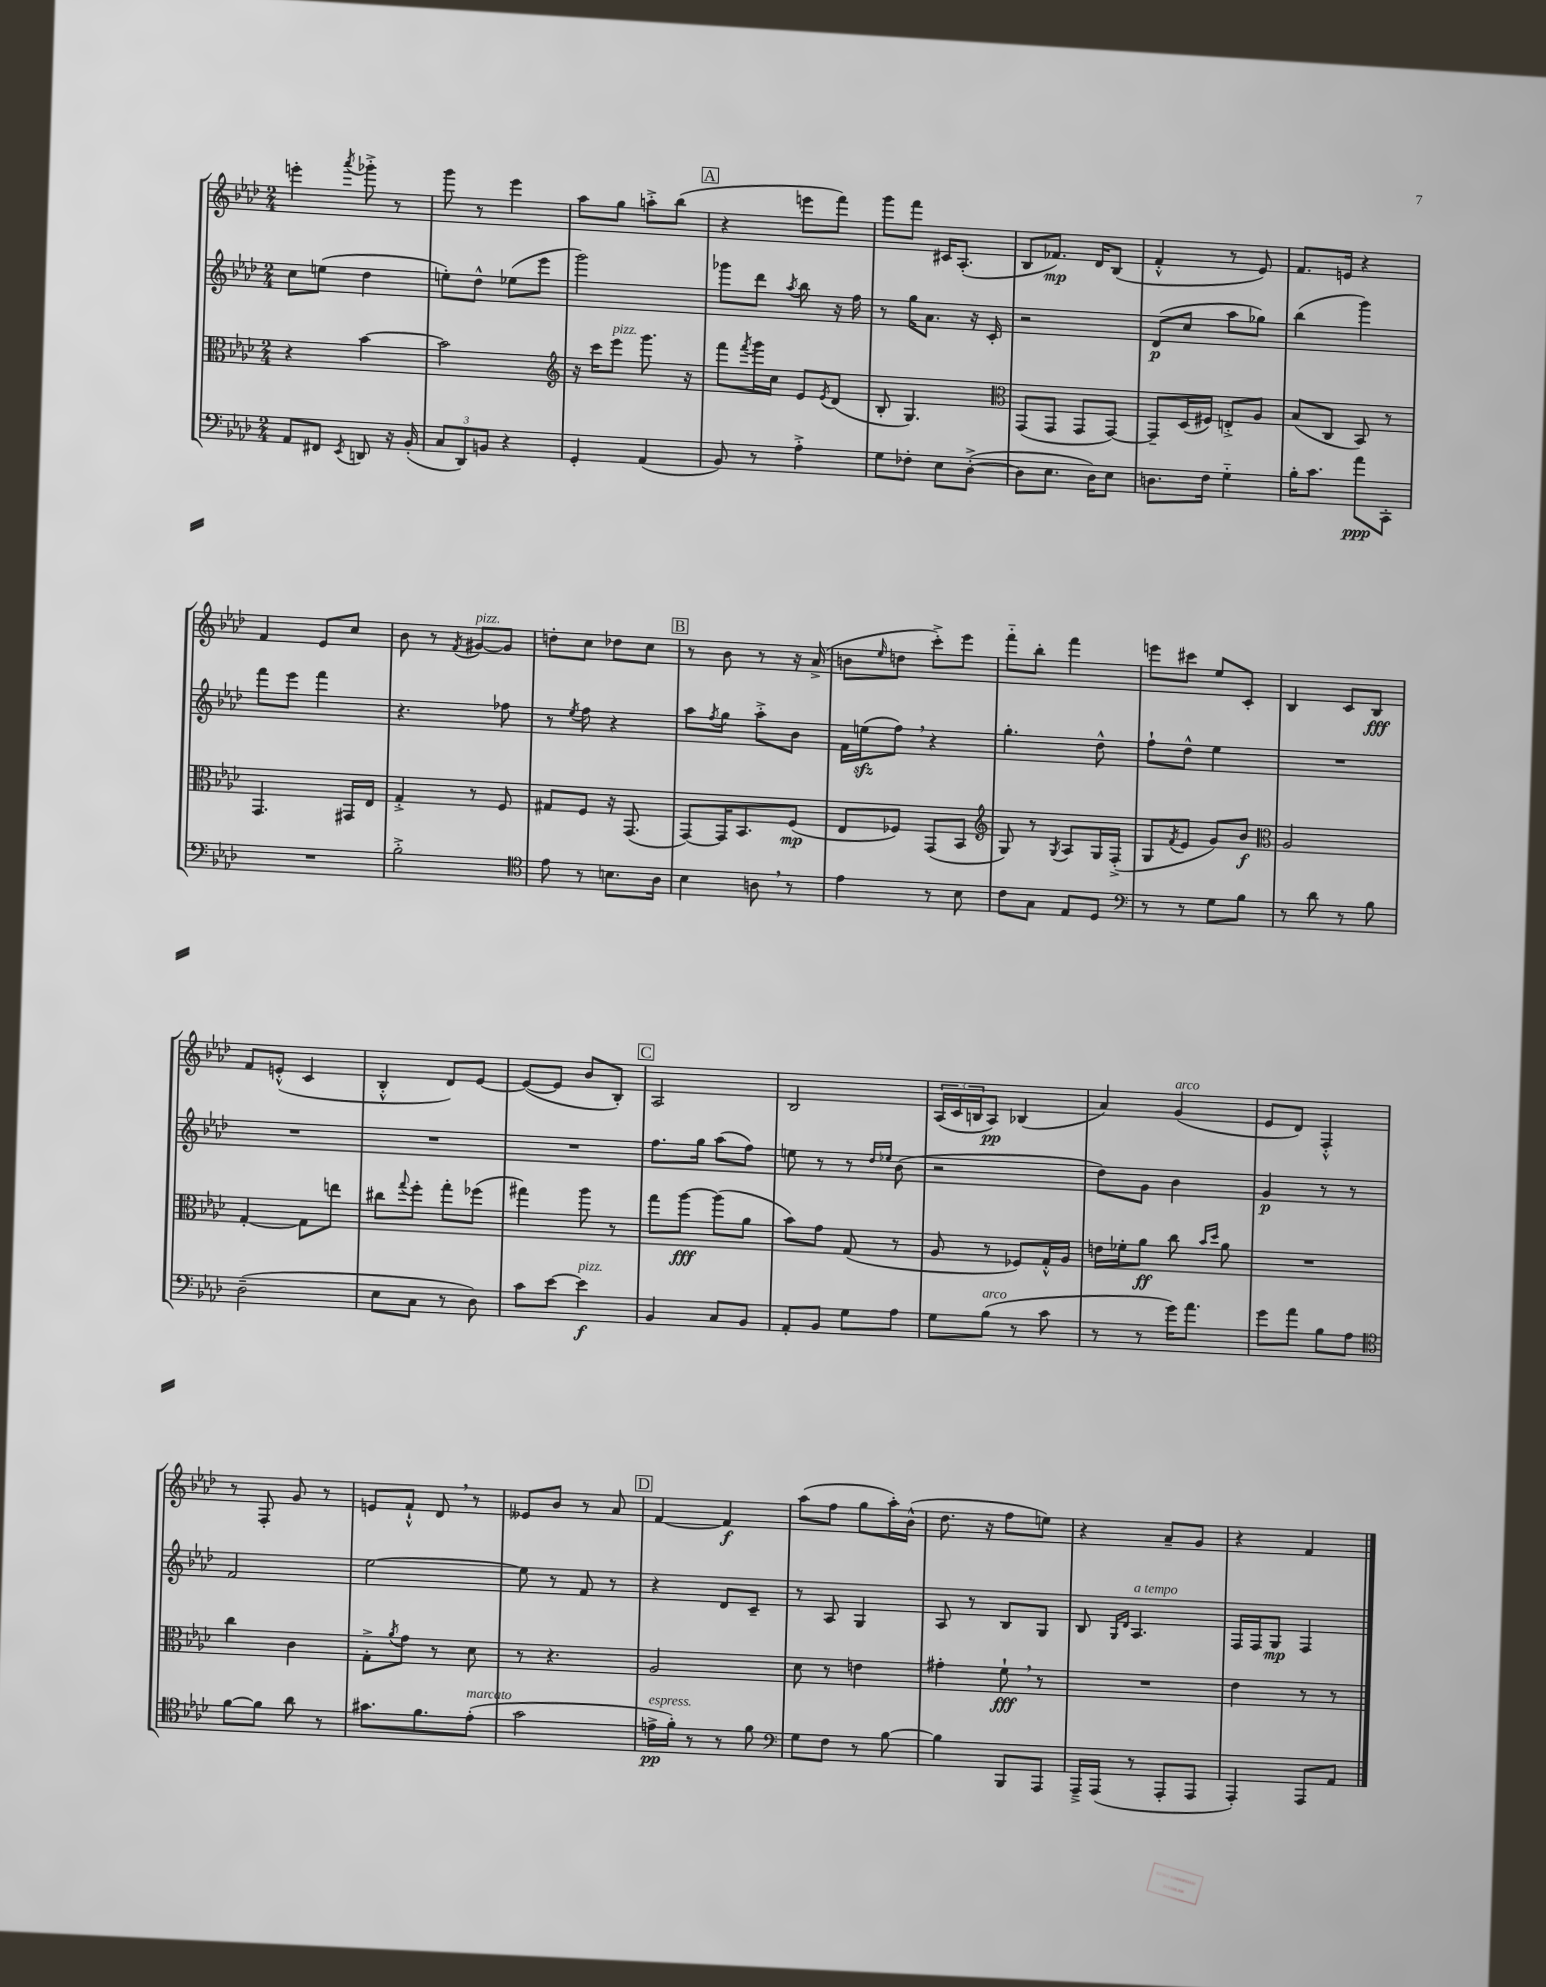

**kern	**dynam	**kern	**dynam	**kern	**dynam	**kern	**dynam
*part4	*part4	*part3	*part3	*part2	*part2	*part1	*part1
*staff4	*staff4	*staff3	*staff3	*staff2	*staff2	*staff1	*staff1
*clefF4	*	*clefC3	*	*clefG2	*	*clefG2	*
*k[b-e-a-d-]	*	*k[b-e-a-d-]	*	*k[b-e-a-d-]	*	*k[b-e-a-d-]	*
*M2/4	*	*M2/4	*	*M2/4	*	*M2/4	*
=1	=1	=1	=1	=1	=1	=1	=1
8AA-/L	.	4r	.	8cc\L	.	4eeen'\	.
8FF#X/J	.	.	.	(8een\J	.	.	.
8qEE-/	.	.	.	.	.	8qaaa-/	.
8DDn/	.	[4b-\	.	4dd-\	.	8ggg-X'^\	.
16r	.	.	.	.	.	8r	.
(16BB-'/	.	.	.	.	.	.	.
=2	=2	=2	=2	=2	=2	=2	=2
12C/L	.	2b-\]	.	8een'\L)	.	8ggg\	.
12DD-/)	.	.	.	.	.	.	.
.	.	.	.	8dd-^^\J	.	8r	.
12BBn/J	.	.	.	.	.	.	.
4r	.	.	.	(8ee-X\L	.	4eee-\	.
.	.	.	.	8eee-\J	.	.	.
=3	=3	=3	=3	=3	=3	=3	=3
*	*	*clefG2	*	*	*	*	*
4GG'/	.	16r	.	2ggg\)	.	8aa-\L	.
.	.	16ccc\KL	.	.	.	.	.
!	!	!LO:TX:a:i:t=pizz.	!	!	!	!	!
.	.	8eee-\J	.	.	.	8gg\J	.
(4AA-/	.	8.ggg\	.	.	.	8aan'^\L	.
.	.	.	.	.	.	(8bb-\J	.
.	.	16r	.	.	.	.	.
!!LO:REH:place=s1:t=A
=4	=4	=4	=4	=4	=4	=4	=4
8BB-/)	.	8fff\L	.	8ggg-X\L	.	4r	.
.	.	8qfff/	.	.	.	.	.
8r	.	16ggg\L	.	8ddd-\J	.	.	.
.	.	16cc\JJ	.	.	.	.	.
.	.	.	.	8qaa-/	.	.	.
4A-'^\	.	8e-/L	.	8bb-\	.	8eeen\L	.
.	.	8qe-/	.	.	.	.	.
.	.	(8d-/J	.	16r	.	8fff\J)	.
.	.	.	.	16ff\	.	.	.
=5	=5	=5	=5	=5	=5	=5	=5
8G\L	.	8B-'/	.	8r	.	8ggg\L	.
8F-X'\J	.	4.G/)	.	16gg\KL	.	8fff\J	.
.	.	.	.	8.a-\J	.	.	.
8E-\L	.	.	.	.	.	16c#X/KL	.
.	.	.	.	.	.	(8.A-'/J	.
([8D-'^\J	.	.	.	16r	.	.	.
.	.	.	.	16c'/	.	.	.
=6	=6	=6	=6	=6	=6	=6	=6
*	*	*clefC3	*	*	*	*	*
8D-\L]	.	(8GG/L	.	2r	.	8B-/L	.
8.E-\J	.	8GG/J	.	.	.	8.f-X/J)	mp
.	.	8GG/L	.	.	.	.	.
16D-\KL)	.	.	.	.	.	16d-/KL	.
8E-\J	.	[8GG/J)	.	.	.	(8B-/J	.
=7	=7	=7	=7	=7	=7	=7	=7
8.Dn\L	.	8GG~/L]	.	(8d-/L	p	4f'^^/	.
.	.	(16D-/L	.	8cc/J	.	.	.
16F\Jk	.	16F#X/JJ)	.	.	.	.	.
4G\	.	8En'^/L	.	8aa-\L	.	8r	.
.	.	8A-/J	.	8gg-X\J)	.	8e-/)	.
=8	=8	=8	=8	=8	=8	=8	=8
16B-'\KL	.	(8B-/L	.	(4bb-\	.	8.f/L	.
8.c\J	.	.	.	.	.	.	.
.	.	8C/J	.	.	.	.	.
.	.	.	.	.	.	16en/Jk	.
8a-\L	ppp	8BB-/)	.	4ggg\)	.	4r	.
8CC'\J	.	8r	.	.	.	.	.
!!LO:LB:g=z
=9	=9	=9	=9	=9	=9	=9	=9
2r	.	4.GG/	.	8fff\L	.	4f/	.
.	.	.	.	8eee-\J	.	.	.
.	.	.	.	4fff\	.	8e-/L	.
.	.	16GG#X/LL	.	.	.	8cc/J	.
.	.	16E-/JJ	.	.	.	.	.
=10	=10	=10	=10	=10	=10	=10	=10
2B-'^\	.	4G'^/	.	4.r	.	8b-\	.
.	.	.	.	.	.	8r	.
.	.	.	.	.	.	8qf/	.
!	!	!	!	!	!	!LO:TX:a:i:t=pizz.	!
.	.	8r	.	.	.	[8g#X/L	.
.	.	8F/	.	8ff-X\	.	8g#/J]	.
=11	=11	=11	=11	=11	=11	=11	=11
*clefC4	*	*	*	*	*	*	*
8e-\	.	8G#X/L	.	8r	.	8ddn'\L	.
.	.	.	.	8qee-/	.	.	.
8r	.	8F/J	.	8ff\	.	8cc\J	.
8.Bn\L	.	16r	.	4r	.	8dd-X\L	.
.	.	(8.GG/	.	.	.	.	.
.	.	.	.	.	.	8cc\J	.
16A-\Jk	.	.	.	.	.	.	.
!!LO:REH:place=s1:t=B
=12	=12	=12	=12	=12	=12	=12	=12
4B-\	.	[8GG/L)	.	8aa-\L	.	8r	.
.	.	.	.	8qff/	.	.	.
.	.	16GG/K]	.	8gg\J	.	8b-\	.
.	.	8.BB-/	.	.	.	.	.
8An,\	.	.	.	8aa-'^\L	.	8r	.
8r	.	(8F/J	mp	8b-\J	.	16r	.
.	.	.	.	.	.	(16a-^/	.
=13	=13	=13	=13	=13	=13	=13	=13
4e-\	.	8E-/L	.	16f\LL	.	8bn\L	.
.	.	.	.	(16eenzz\J	.	.	.
.	.	.	.	.	.	16qqee-/	.
.	.	8F-X/J)	.	8ff,\J)	.	8ddn\J	.
8r	.	(8GG/L	.	4r	.	8ccc'^\L)	.
8B-\	.	8BB-/J	.	.	.	8eee-\J	.
=14	=14	=14	=14	=14	=14	=14	=14
*	*	*clefG2	*	*	*	*	*
8c\L	.	8G/)	.	4.gg'\	.	8fff\L	.
8G\J	.	8r	.	.	.	8bb-'\J	.
.	.	8qG/	.	.	.	.	.
8E-/L	.	8A-/L	.	.	.	4fff\	.
8D-/J	.	16G/L	.	8dd-^^\	.	.	.
.	.	(16F'^/JJ	.	.	.	.	.
=15	=15	=15	=15	=15	=15	=15	=15
*clefF4	*	*	*	*	*	*	*
8r	.	8G/L	.	8ff`\L	.	8eeen\L	.
.	.	8qf/	.	.	.	.	.
8r	.	8e-/J	.	8dd-^^\J	.	8ccc#X\J	.
8G\L	.	8g/L)	.	4ee-\	.	8ee-/L	.
8B-\J	.	8b-/J	f	.	.	8c'/J	.
=16	=16	=16	=16	=16	=16	=16	=16
*	*	*clefC3	*	*	*	*	*
8r	.	2A-/	.	2r	.	4B-/	.
8d-\	.	.	.	.	.	.	.
8r	.	.	.	.	.	8c/L	.
8B-\	.	.	.	.	.	8B-/J	fff
!!LO:LB:g=z
=17	=17	=17	=17	=17	=17	=17	=17
(2D-~\	.	[4G'/	.	2r	.	8f/L	.
.	.	.	.	.	.	(8en'^^/J	.
.	.	8G\L]	.	.	.	4c/	.
.	.	8een\J	.	.	.	.	.
=18	=18	=18	=18	=18	=18	=18	=18
8E-\L	.	8cc#X\L	.	2r	.	4B-'^^/	.
.	.	8qqgg/	.	.	.	.	.
8C\J	.	8ff'\J	.	.	.	.	.
8r	.	8gg'\L	.	.	.	8d-/L)	.
8D-\)	.	(8ff-X\J	.	.	.	[8e-/J	.
=19	=19	=19	=19	=19	=19	=19	=19
8c\L	.	4gg#X\)	.	2r	.	(8e-/L_	.
[8e-\J	.	.	.	.	.	8e-/J]	.
!LO:TX:a:i:t=pizz.	!	!	!	!	!	!	!
4e-\]	f	8aa-\	.	.	.	8b-/L	.
.	.	8r	.	.	.	8B-'/J)	.
!!LO:REH:place=s1:t=C
=20	=20	=20	=20	=20	=20	=20	=20
4BB-/	.	8gg\L	.	8.ff\L	.	2A-/	.
.	.	[8aa-\J	fff	.	.	.	.
.	.	.	.	16gg\Jk	.	.	.
8C/L	.	(8aa-\L]	.	(8aa-\L	.	.	.
8BB-/J	.	8a-\J	.	8ff\J)	.	.	.
=21	=21	=21	=21	=21	=21	=21	=21
8AA-'/L	.	8b-\L)	.	8een\	.	2B-/	.
8BB-/J	.	8g\J	.	8r	.	.	.
8G\L	.	(8G/	.	8r	.	.	.
.	.	.	.	16qqdd-/LL	.	.	.
.	.	.	.	16qqee-X/JJ	.	.	.
8A-\J	.	8r	.	(8b-\	.	.	.
=22	=22	=22	=22	=22	=22	=22	=22
8G\L	.	8A-/	.	2r	.	(24A-/LL	.
.	.	.	.	.	.	24c/	.
.	.	.	.	.	.	24Bn/J	.
!LO:TX:a:i:t=arco	!	!	!	!	!	!	!
(8B-\J	.	8r	.	.	.	8A-/J)	pp
8r	.	8F-X/L)	.	.	.	(4B-X/	.
8c\	.	16G'^^/L	.	.	.	.	.
.	.	16A-/JJ	.	.	.	.	.
=23	=23	=23	=23	=23	=23	=23	=23
8r	.	16en\LL	.	8dd-\L)	.	4a-/)	.
.	.	16f-X'\J	.	.	.	.	.
8r	.	8a-\J	ff	8g\J	.	.	.
!	!	!	!	!	!	!LO:TX:a:i:t=arco	!
16g\KL)	.	8cc\	.	4b-\	.	(4g/	.
8.a-\J	.	.	.	.	.	.	.
.	.	16qqb-/LL	.	.	.	.	.
.	.	16qqdd-/JJ	.	.	.	.	.
.	.	8a-\	.	.	.	.	.
=24	=24	=24	=24	=24	=24	=24	=24
8g\L	.	2r	.	4g/	p	8e-/L	.
8a-\J	.	.	.	.	.	8d-/J)	.
8B-\L	.	.	.	8r	.	4F'^^/	.
8A-\J	.	.	.	8r	.	.	.
!!LO:LB:g=z
=25	=25	=25	=25	=25	=25	=25	=25
*clefC4	*	*	*	*	*	*	*
[8f\L	.	4cc\	.	2f/	.	8r	.
8f\J]	.	.	.	.	.	8F'/	.
8a-\	.	4c\	.	.	.	8g/	.
8r	.	.	.	.	.	8r	.
=26	=26	=26	=26	=26	=26	=26	=26
8.g#X\L	.	8G'^\L	.	[2ee-\	.	8en/L	.
.	.	8qa-/	.	.	.	.	.
.	.	8g\J	.	.	.	8f`^^/J	.
8.f\	.	.	.	.	.	.	.
.	.	8r	.	.	.	8d-,/	.
!LO:TX:a:i:t=marcato	!	!	!	!	!	!	!
(8e-'\J	.	8d-\	.	.	.	8r	.
=27	=27	=27	=27	=27	=27	=27	=27
2g\	.	8r	.	8ee-\]	.	8e--X/L	.
.	.	4.r	.	8r	.	8b-/J	.
.	.	.	.	8f/	.	8r	.
.	.	.	.	8r	.	8a-/	.
!!LO:REH:place=s1:t=D
=28	=28	=28	=28	=28	=28	=28	=28
!LO:TX:a:i:t=espress.	!	!	!	!	!	!	!
16en^\LL	pp	2A-/	.	4r	.	[4f/	.
16f'\JJ)	.	.	.	.	.	.	.
8r	.	.	.	.	.	.	.
8r	.	.	.	8d-/L	.	4f/]	f
8f\	.	.	.	8c~/J	.	.	.
=29	=29	=29	=29	=29	=29	=29	=29
*clefF4	*	*	*	*	*	*	*
8G\L	.	8d-\	.	8r	.	(8aa-\L	.
8F\J	.	8r	.	8A-/	.	8ff\J	.
8r	.	4en\	.	4G/	.	8gg\L	.
[8B-\	.	.	.	.	.	16aa-'\L)	.
.	.	.	.	.	.	(16b-^^\JJ	.
=30	=30	=30	=30	=30	=30	=30	=30
4B-\]	.	4g#X'\	.	8A-/	.	8.dd-\	.
.	.	.	.	8r	.	.	.
.	.	.	.	.	.	16r	.
8BBB-/L	.	8f`,\	fff	8B-/L	.	8ff\L	.
8AAA-/J	.	8r	.	8G/J	.	8een\J)	.
=31	=31	=31	=31	=31	=31	=31	=31
16AAA-~^/LL	.	2r	.	8B-/	.	4r	.
(16AAA-/JJ	.	.	.	.	.	.	.
.	.	.	.	16qqG/LL	.	.	.
.	.	.	.	16qqd-/JJ	.	.	.
!	!	!	!	!LO:TX:a:i:t=a tempo	!	!	!
8r	.	.	.	4.A-/	.	.	.
8AAA-'/L	.	.	.	.	.	8a-~/L	.
8AAA-/J	.	.	.	.	.	8g/J	.
=32	=32	=32	=32	=32	=32	=32	=32
4AAA-'/)	.	4e-\	.	16F/LL	.	4r	.
.	.	.	.	16F/J	.	.	.
.	.	.	.	8G/J	mp	.	.
8AAA-/L	.	8r	.	4F/	.	4f/	.
8AA-/J	.	8r	.	.	.	.	.
==	==	==	==	==	==	==	==
*-	*-	*-	*-	*-	*-	*-	*-
